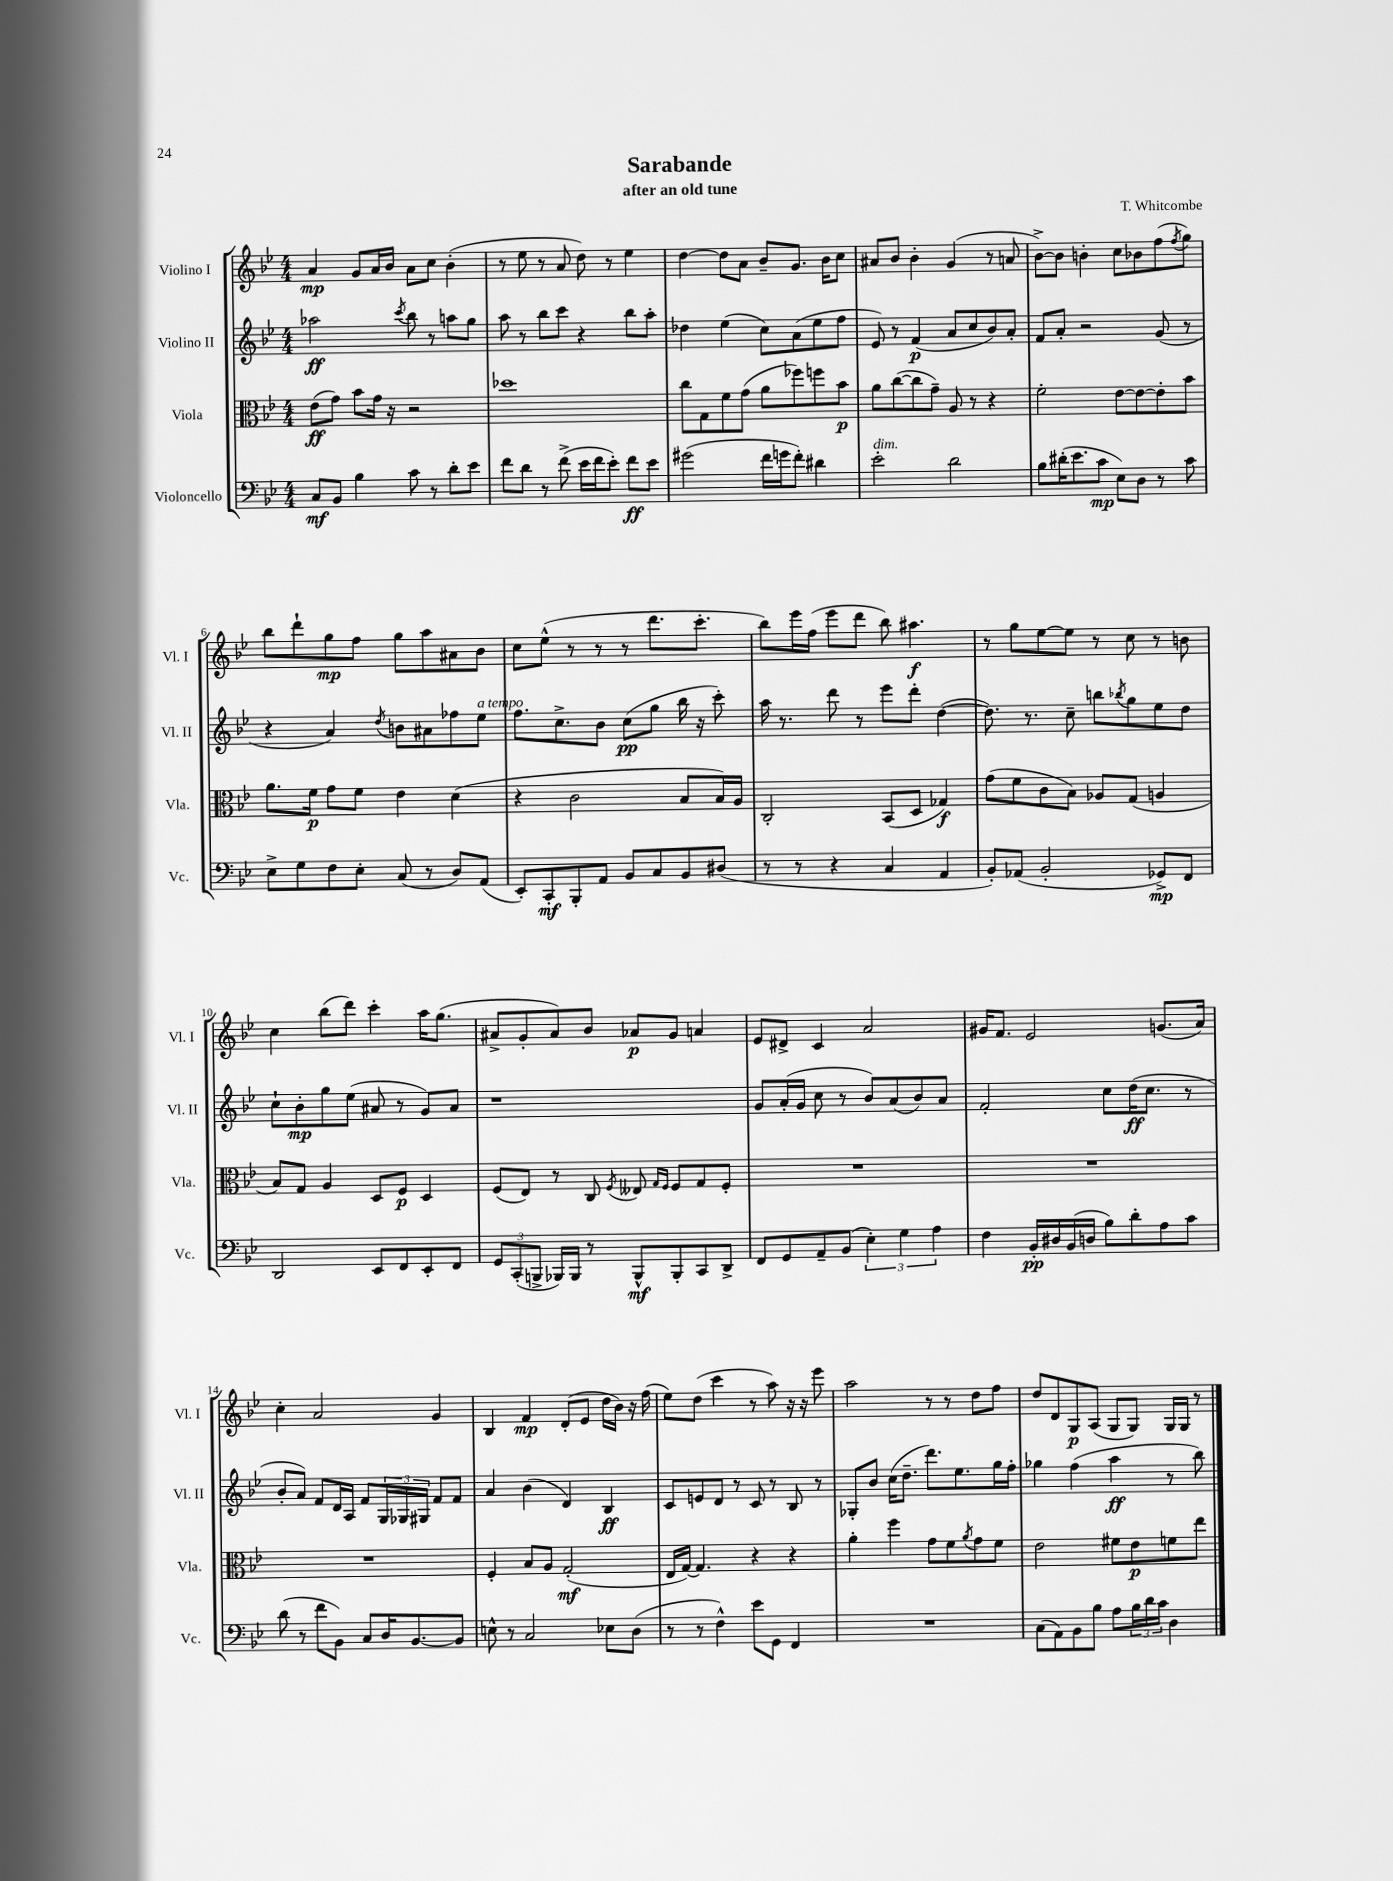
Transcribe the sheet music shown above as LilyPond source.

\header { title = "Sarabande" composer = "T. Whitcombe" subtitle = "after an old tune" }
<<
\new StaffGroup <<
\new Staff = "s0" \with { instrumentName = "Violino I" shortInstrumentName = "Vl. I" } {
    \clef treble \key bes \major \numericTimeSignature \time 4/4
    a'4\mp g'8 a'16 bes'16 a'8 c''8 bes'4-.( |
    r8 ees''8 r8 a'8 d''8) r8 ees''4 |
    d''4~ d''8 a'8 bes'8-- g'8. bes'16 c''8 |
    ais'8 bes'8 bes'4-. g'4( r8 a'8 |
    bes'8~->) bes'8 b'4-. c''8 bes'8 f''8( \acciaccatura { f''8 } g''8) |
    bes''8 d'''8-! g''8\mp f''8 g''8 a''8 ais'8 bes'8 |
    c''8 ees''8-^( r8 r8 r8 d'''8. c'''8.-. |
    bes''8) ees'''16 f''16( ees'''8 d'''8 bes''8) ais''4.\f |
    r8 g''8 ees''8~ ees''8 r8 c''8 r8 b'8 |
    c''4 bes''8( d'''8) c'''4-. a''16 g''8.( |
    ais'8-> g'8-. ais'8) bes'8 aes'8\p g'8 a'4 |
    ees'8 dis'8-> c'4 a'2 |
    gis'16 f'8. ees'2 g'8.( a'16) |
    c''4-. a'2 g'4 |
    bes4 f'4\mp d'8-.( ees'8 d''16 bes'16) r16 f''16( |
    ees''8) d''8( c'''4 r8 a''8) r16 r16 ees'''8 |
    a''2 r8 r8 d''8 f''8 |
    d''8 d'8 g8\p a8( g8 g8) g16 g16 r8 \bar "|." |
}
\new Staff = "s1" \with { instrumentName = "Violino II" shortInstrumentName = "Vl. II" } {
    \clef treble \key bes \major \numericTimeSignature \time 4/4
    aes''2\ff \acciaccatura { c'''8 } bes''8 r8 a''8 g''8 |
    a''8 r8 bes''8 c'''8 r4 bes''8 a''8-. |
    des''4 ees''4( c''8) a'8( ees''8 f''8 |
    ees'8) r8 f'4\p( a'8 c''8 bes'8) a'8-. |
    f'8 a'8-. r2 g'8( r8 |
    r4 a'4) \acciaccatura { d''8 } b'8 ais'8 fes''8 ees''8^\markup { \italic "a tempo" } |
    f''8. c''8.-> bes'8 c''8\pp( g''8 bes''16 r16 c'''8-.) |
    a''16 r8. d'''8 r8 ees'''8 d'''8-. d''4~( |
    d''8.) r8. c''8-- b''8 \acciaccatura { bes''8 } g''8 ees''8 d''8 |
    c''8-! bes'8-.\mp g''8 ees''8( ais'8 r8 g'8) ais'8 |
    r1 |
    g'8 a'16-.( g'16 c''8 r8 bes'8) a'8( bes'8) a'8 |
    f'2-. c''8 d''16\ff( c''8. r8 |
    bes'8-. a'8) f'8 d'16 a16 f'8 \tuplet 3/2 { g16 ges16 gis16 } f'8 f'8 |
    a'4 bes'4( d'4) bes4\ff |
    c'8 e'8 d'8 r8 c'8 r8 bes8 r8 |
    ges8-. bes'8 c''16( d''8.-- d'''8.) ees''8. g''16 f''16-. |
    ges''4 f''4( a''4\ff r8 bes''8) \bar "|." |
}
\new Staff = "s2" \with { instrumentName = "Viola" shortInstrumentName = "Vla." } {
    \clef alto \key bes \major \numericTimeSignature \time 4/4
    ees'8\ff( g'8) bes'8 g'16 r16 r2 |
    des''1 |
    c''8 g8 f'8 g'8( a'8 fes''8) f''8 bes'8\p |
    a'8 c''8~( c''8 g'8--) a8 r8 r4 |
    f'2-. ees'8~ ees'8~ ees'8-. bes'8 |
    a'8. f'16\p g'8 f'8 ees'4 d'4( |
    r4 c'2 bes8 bes16) a16 |
    c2-. bes,8( d8 ges4\f) |
    g'8( f'8 c'8 bes8) aes8 g8( a4 |
    bes8) g8 a4 d8 f8\p d4 |
    f8( ees8) r8 c8 \acciaccatura { f8 } eeses8 \grace { g16 f16 } f8 g8 f8-. |
    R1 |
    R1 |
    R1 |
    f4-. bes8 a8 g2-.\mf( |
    ees16 g16~) g4. r4 r4 |
    a'4-. f''4 g'8 f'8 \acciaccatura { a'8 } g'8 f'8 |
    ees'2 fis'8 ees'8\p f'8 ees''8 \bar "|." |
}
\new Staff = "s3" \with { instrumentName = "Violoncello" shortInstrumentName = "Vc." } {
    \clef bass \key bes \major \numericTimeSignature \time 4/4
    c8\mf bes,8 bes4 c'8 r8 d'8-. ees'8 |
    f'8 d'8 r8 f'8->( ees'16 f'16 ees'8-.) f'8\ff ees'8 |
    gis'2( f'16 g'16 f'8-.) dis'4 |
    ees'2-.^\markup { \italic "dim." } d'2 |
    bes8 dis'16-.( ees'8. c'8\mp ees8) d8 r8 c'8 |
    ees8-> g8 f8 ees8-. c8( r8 d8) a,8( |
    ees,8-.) c,8-.\mf bes,,8-. a,8 bes,8 c8 bes,8 dis8( |
    r8 r8 r4 c4 a,4 |
    bes,8-.) aes,8( bes,2-. ges,8->\mp) f,8 |
    d,2 ees,8 f,8 ees,8-. f,8 |
    \tuplet 3/2 { g,8 c,8-.( b,,8-> } bes,,16) bes,,16 r8 bes,,8-^\mf bes,,8-. c,8 d,8-> |
    f,8 g,8 a,8-- bes,8( \tuplet 3/2 { ees4-.) g4 a4 } |
    f4 bes,16-.\pp dis16 bes,16( d16 bes8) d'8-. a8 c'8 |
    d'8( r8 f'8 bes,8) c8 d16 bes,8.~ bes,8 |
    e8-^ r8 c2 ees8 d8( |
    r8 r8 f4-^) ees'8 g,8 f,4 |
    R1 |
    c8( a,8) bes,8 bes8 a8 \tuplet 3/2 { bes16 d'16 c'16 } d4 \bar "|." |
}
>>
>>
